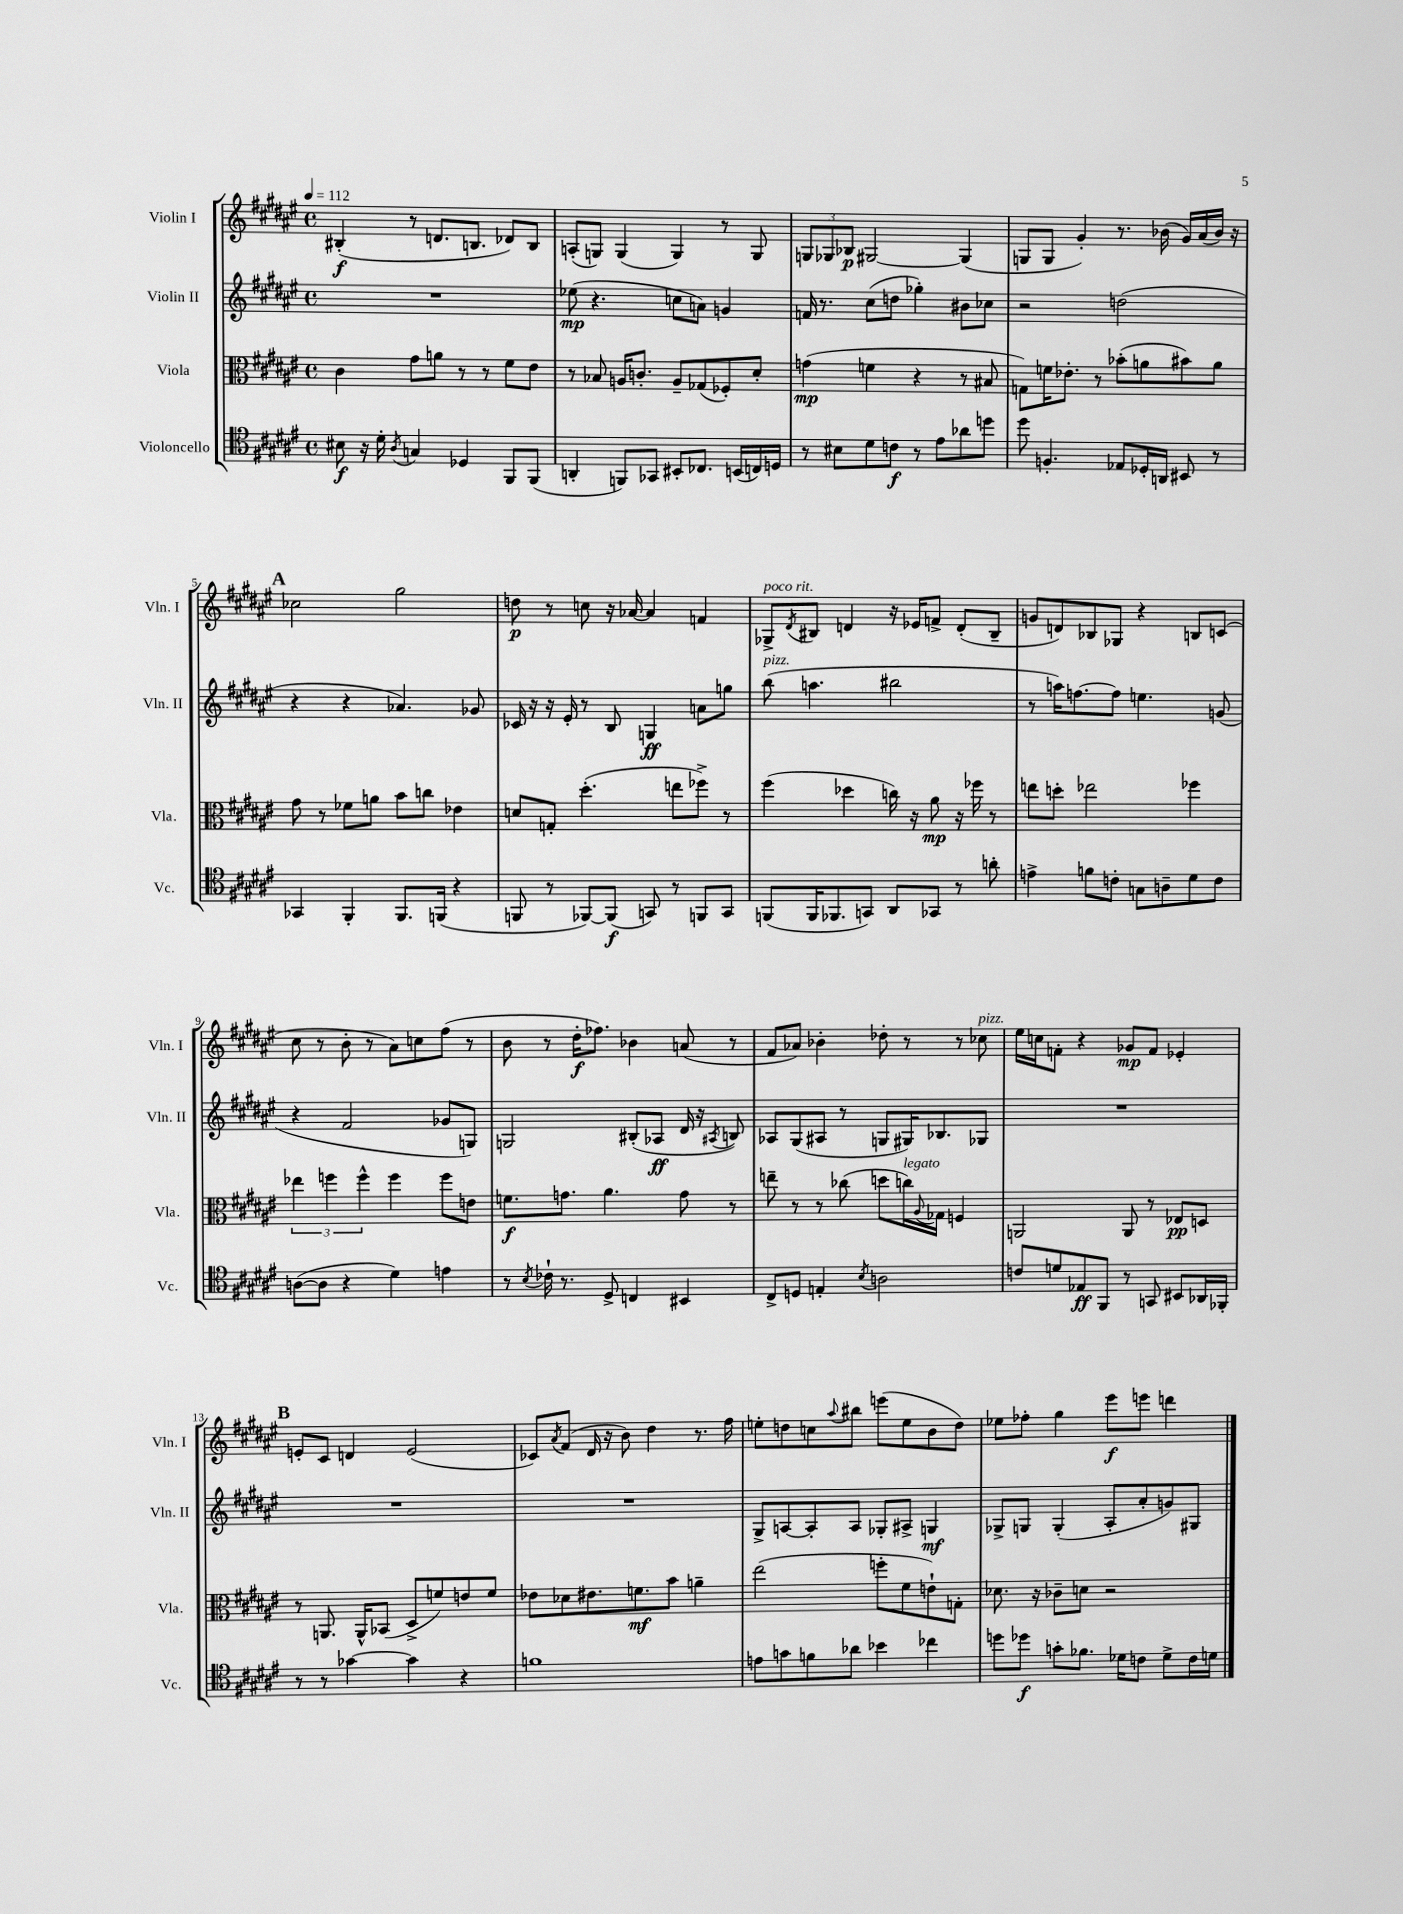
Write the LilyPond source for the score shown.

<<
\new StaffGroup <<
\new Staff = "s0" \with { instrumentName = "Violin I" shortInstrumentName = "Vln. I" } {
    \clef treble \key fis \major \defaultTimeSignature \time 4/4 \tempo 4 = 112
    bis4-.\f( r8 d'8. b8. des'8) b8 |
    a8-.( g8) g4( g4) r8 g8 |
    \tuplet 3/2 { g8 ges8 bes8\p } gis2~ gis4( |
    g8 g8 gis'4-.) r8. bes'16( gis'16) ais'16( bes'16) r16 |
    \mark \markup { \bold "A" } ces''2 gis''2 |
    d''8\p r8 c''8 r16 aes'16~ aes'4 f'4 |
    ges8->^\markup { \italic "poco rit." } \acciaccatura { dis'8 } bis8 d'4 r16 ees'16 f'8-> d'8-.( bis8-- |
    g'8 d'8) bes8 ges8 r4 b8 c'8( |
    cis''8 r8 b'8-. r8 ais'8) c''8 fis''8( r8 |
    b'8 r8 dis''16-.\f fes''8.) bes'4 a'8( r8 |
    fis'8 aes'8) bes'4-. des''8-. r8 r8 ces''8^\markup { \italic "pizz." } |
    eis''16 c''16 f'8-. r4 ges'8\mp f'8 ees'4-. |
    \mark \markup { \bold "B" } e'8-. cis'8 d'4 e'2( |
    ces'8) \acciaccatura { ais'8 } fis'8( dis'16 r16 b'8) dis''4 r8. fis''16 |
    e''8-. d''8 c''8 \appoggiatura { ais''8 } bis''8 e'''8( e''8 b'8 d''8) |
    ees''8 fes''8-. gis''4 eis'''8\f e'''8 d'''4 \bar "|." |
}
\new Staff = "s1" \with { instrumentName = "Violin II" shortInstrumentName = "Vln. II" } {
    \clef treble \key fis \major \defaultTimeSignature \time 4/4
    R1 |
    ees''8\mp( r4. c''8 a'8) g'4 |
    f'16 r8. cis''8( d''8 ges''4-.) bis'8 ces''8 |
    r2 d''2( |
    \mark \markup { \bold "A" } r4 r4 aes'4.) ges'8 |
    ces'16 r16 r16 eis'16-. r8 b8 g4\ff a'8 g''8 |
    b''8^\markup { \italic "pizz." }( a''4. bis''2 |
    r8 a''16) f''8.~ f''8 e''4. g'8( |
    r4 fis'2 ges'8 g8) |
    g2 bis8-.( aes8\ff dis'16 r16 \acciaccatura { ais8 } b8) |
    aes8 gis8( ais8 r8 g8 gis16) bes8. ges8 |
    R1 |
    \mark \markup { \bold "B" } R1 |
    R1 |
    gis8-> a8~ a8-. a8 ges8-. ais8-> g4\mf |
    ges8-> g8 g4-.( ais8-. ais'8-. g'8) gis8 \bar "|." |
}
\new Staff = "s2" \with { instrumentName = "Viola" shortInstrumentName = "Vla." } {
    \clef alto \key fis \major \defaultTimeSignature \time 4/4
    cis'4 gis'8 a'8 r8 r8 fis'8 eis'8 |
    r8 bes8 a16 c'8.-. a8-- ges8( fes8-.) dis'8-. |
    g'4\mp( f'4 r4 r8 bis8 |
    g8) f'16 ees'8.-. r8 bes'8-.( a'8 bis'8) a'8 |
    \mark \markup { \bold "A" } gis'8 r8 fes'8 a'8 b'8 c''8 ees'4 |
    d'8 g8-. dis''4.-.( e''8 fes''8->) r8 |
    fis''4( des''4 c''16) r16 ais'8\mp r16 fes''16 r8 |
    e''8 d''8-. ees''2 fes''4 |
    \tuplet 3/2 { ees''4 f''4 f''4-^ } f''4 f''8 e'8 |
    f'8.\f g'8. ais'4. g'8 r8 |
    e''8-- r8 r8 ces''8( d''8 c''16^\markup { \italic "legato" }) \appoggiatura { ais8 } ges16 f4 |
    a,2 a,8 r8 ees8\pp d8 |
    \mark \markup { \bold "B" } r8 a,8. a,16-^ bes,8( dis8-> f'8) e'8 f'8 |
    ees'8 des'8 eis'8. f'8.\mf b'8 a'4-- |
    eis''2( f''8-. fis'8 e'8-!) g8-. |
    des'8. r16 ces'8-- d'8 r2 \bar "|." |
}
\new Staff = "s3" \with { instrumentName = "Violoncello" shortInstrumentName = "Vc." } {
    \clef tenor \key fis \major \defaultTimeSignature \time 4/4
    bis8\f r16 dis'16-. \acciaccatura { ais8 } g4 des4 fis,8 fis,8( |
    a,4-. f,8) ges,8 bis,8-. ces8. b,16( c16) d16 |
    r8 bis8 dis'8 c'8\f r8 eis'8 aes'8 d''8 |
    dis''8 f4.-. ees8 des16-. a,16 bis,8 r8 |
    \mark \markup { \bold "A" } ges,4 fis,4-. fis,8. f,16( r4 |
    f,8 r8 fes,8~) fes,8\f( g,8) r8 f,8 g,8 |
    f,8( f,16 fes,8. g,8) ais,8 ges,8 r8 a'8-. |
    e'4-> f'8 c'8-. g8 a8-- dis'8 c'8 |
    a8~( a8 r4 dis'4) e'4 |
    r8 \acciaccatura { b8 } ces'16-! r8. dis8-> c4 bis,4 |
    cis8-> d8 e4-. \acciaccatura { b8 } a2 |
    c'8 d'8 ees8\ff fis,8 r8 g,8 bis,8 aes,16 fes,16-. |
    \mark \markup { \bold "B" } r8 r8 ges'4~ ges'4 r4 |
    f'1 |
    e'8 g'8 f'8 aes'8 bes'4 ces''4 |
    d''8 des''8\f g'8-. fes'8. des'16 c'8 des'8-> c'16 d'16 \bar "|." |
}
>>
>>
